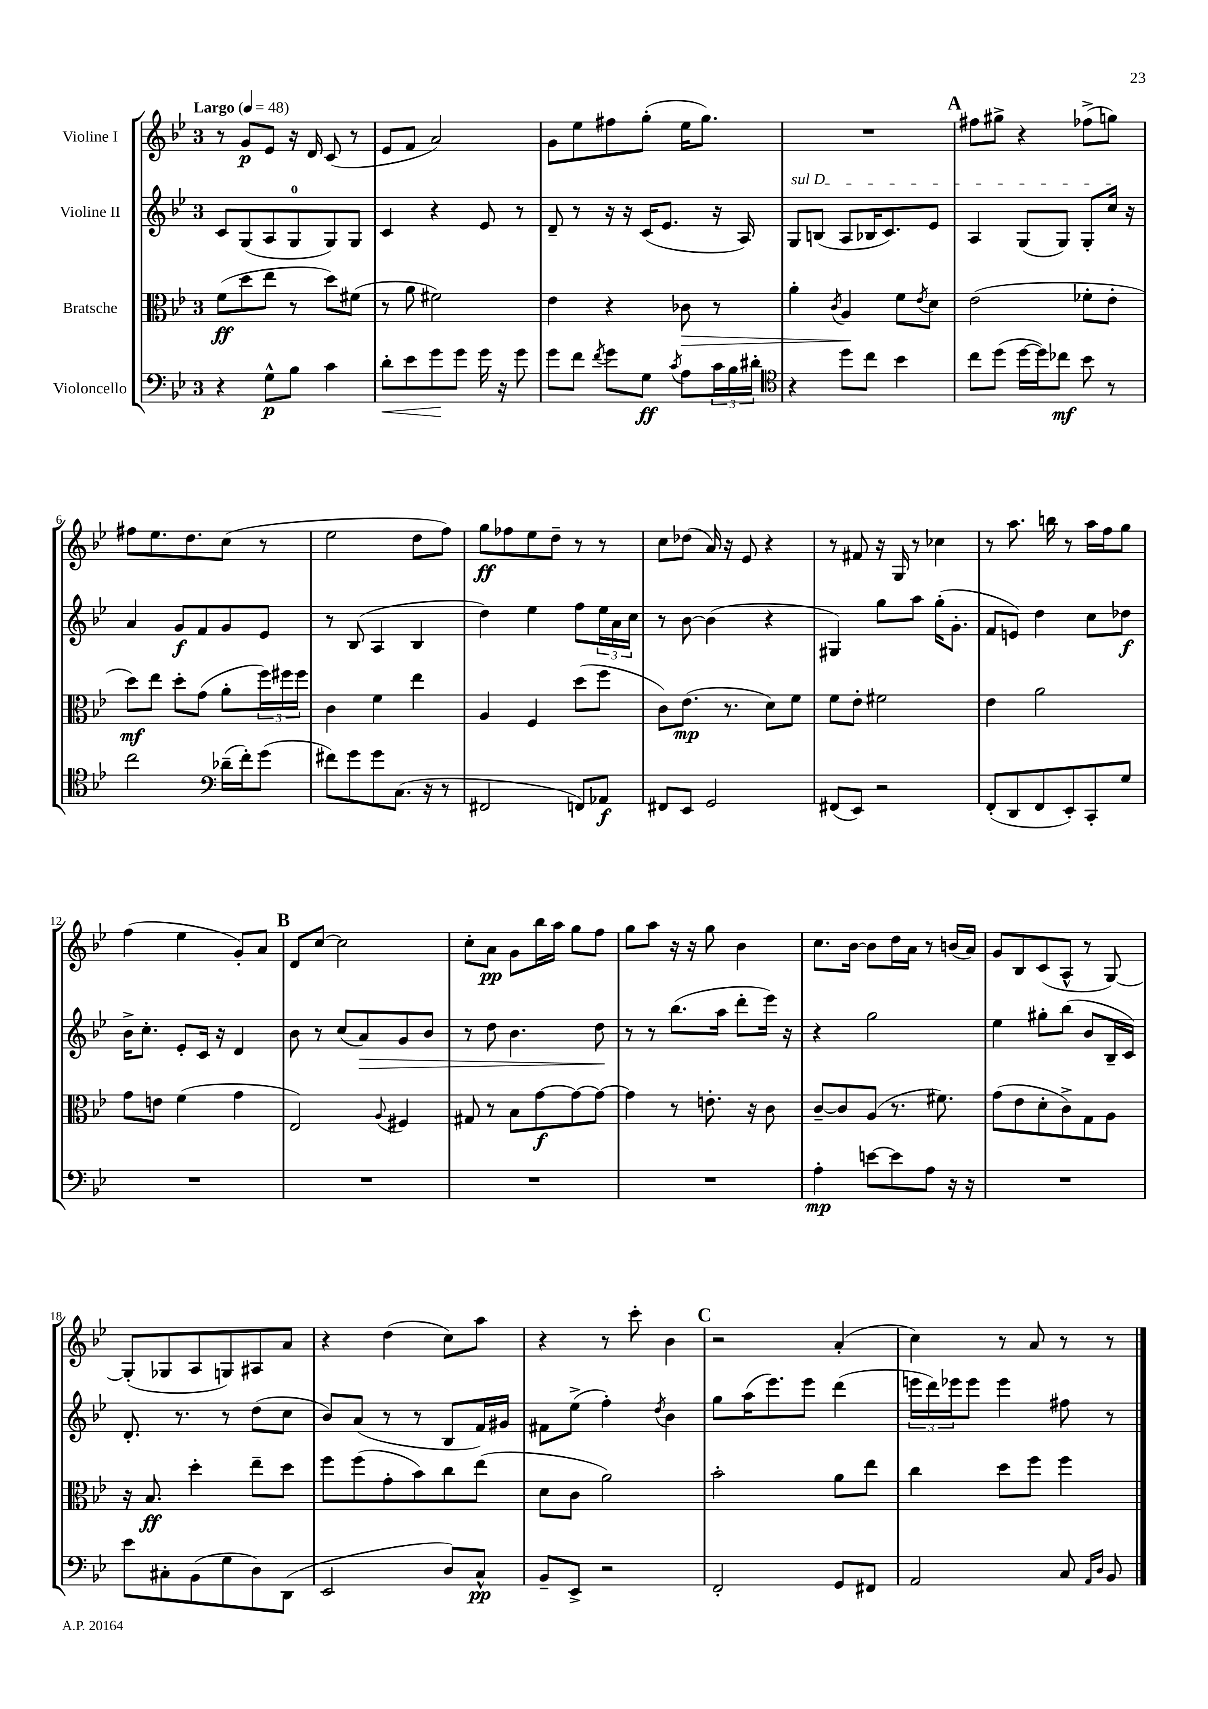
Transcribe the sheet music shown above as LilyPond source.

<<
\new StaffGroup <<
\new Staff = "s0" \with { instrumentName = "Violine I" } {
    \clef treble \key bes \major \once \override Staff.TimeSignature.style = #'single-digit \time 3/4 \tempo "Largo" 4 = 48
    r8 g'8\p ees'8 r16 d'16 c'8( r8 |
    ees'8 f'8 a'2) |
    g'8 ees''8 fis''8 g''8-.( ees''16 g''8.) |
    R2. |
    \mark \markup { \bold "A" } fis''8 gis''8-> r4 fes''8->( g''8) |
    fis''8 ees''8. d''8. c''8( r8 |
    ees''2 d''8 f''8) |
    g''8\ff fes''8 ees''8 d''8-- r8 r8 |
    c''8 des''8( a'16) r16 ees'8 r4 |
    r8 fis'8 r16 g16 r8 ces''4 |
    r8 a''8. b''16 r8 a''16 f''16 g''8 |
    f''4( ees''4 g'8-.) a'8 |
    \mark \markup { \bold "B" } d'8 c''8~ c''2 |
    c''8-. a'8\pp g'8 bes''16 a''16 g''8 f''8 |
    g''8 a''8 r16 r16 g''8 bes'4 |
    c''8. bes'16~ bes'8 d''16 a'16 r8 b'16( a'16) |
    g'8 bes8 c'8( a8-^ r8 g8~) |
    g8-.( ges8 a8 g8) ais8 a'8 |
    r4 d''4( c''8) a''8 |
    r4 r8 c'''8-. bes'4 |
    \mark \markup { \bold "C" } r2 a'4-.( |
    c''4) r8 a'8 r8 r8 \bar "|." |
}
\new Staff = "s1" \with { instrumentName = "Violine II" } {
    \clef treble \key bes \major \once \override Staff.TimeSignature.style = #'single-digit \time 3/4
    c'8 g8( a8 g8-0 g8) g8 |
    c'4 r4 ees'8 r8 |
    d'8-- r8 r16 r16 c'16( ees'8. r16 a16) |
    \once \override TextSpanner.bound-details.left.text = \markup { \italic "sul D" } g8\startTextSpan b8( a8 bes16 c'8.) ees'8 |
    \mark \markup { \bold "A" } a4 g8( g8) g8-. c''16\stopTextSpan r16 |
    a'4 g'8\f f'8 g'8 ees'8 |
    r8 bes8( a4 bes4 |
    d''4) ees''4 f''8 \tuplet 3/2 { ees''16 a'16 c''16 } |
    r8 bes'8~ bes'4( r4 |
    gis4) g''8 a''8 g''16-.( g'8.-. |
    f'8 e'8) d''4 c''8 des''8\f |
    bes'16-> c''8.-. ees'8-. c'16 r16 d'4 |
    \mark \markup { \bold "B" } bes'8 r8 c''8( a'8\>) g'8 bes'8 |
    r8 d''8 bes'4. d''8\! |
    r8 r8 bes''8.( a''16 d'''8-. ees'''16) r16 |
    r4 g''2 |
    ees''4 gis''8-. bes''8( bes'8 bes16-- c'16) |
    d'8.-. r8. r8 d''8( c''8 |
    bes'8) a'8( r8 r8 bes8 f'16) gis'16 |
    fis'8 ees''8->( f''4-.) \acciaccatura { d''8 } bes'4 |
    \mark \markup { \bold "C" } g''8 a''16( ees'''8.) ees'''8 d'''4( |
    \tuplet 3/2 { e'''16 d'''16) ees'''16 } ees'''8 ees'''4 fis''8 r8 \bar "|." |
}
\new Staff = "s2" \with { instrumentName = "Bratsche" } {
    \clef alto \key bes \major \once \override Staff.TimeSignature.style = #'single-digit \time 3/4
    f'8\ff( d''8 ees''8 r8 d''8) fis'8( |
    r8 a'8 fis'2) |
    ees'4 r4 ces'8\> r8 |
    a'4-. \acciaccatura { c'8 } a4\! f'8 \acciaccatura { ees'8 } d'8 |
    \mark \markup { \bold "A" } ees'2( fes'8-. ees'8-. |
    d''8\mf) ees''8 d''8-. g'8( a'8-. \tuplet 3/2 { f''16) fis''16 fis''16 } |
    c'4 f'4 ees''4 |
    a4 f4 d''8( f''8 |
    c'8) ees'8.\mp( r8. d'8) f'8 |
    f'8 ees'8-. fis'2 |
    ees'4 a'2 |
    g'8 e'8 f'4( g'4 |
    \mark \markup { \bold "B" } ees2) \appoggiatura { a8 } fis4 |
    gis8 r8 bes8 g'8~\f g'8~ g'8~ |
    g'4 r8 e'8.-. r16 c'8 |
    c'8~-- c'8 a8( r8. fis'8.) |
    g'8( ees'8 d'8-. c'8->) g8 a8 |
    r16 bes8.\ff d''4-. ees''8-- d''8 |
    f''8 f''8( g'8-. bes'8) c''8 ees''8( |
    d'8 c'8 a'2) |
    \mark \markup { \bold "C" } bes'2-. a'8 ees''8 |
    c''4 d''8 f''8 f''4 \bar "|." |
}
\new Staff = "s3" \with { instrumentName = "Violoncello" } {
    \clef bass \key bes \major \once \override Staff.TimeSignature.style = #'single-digit \time 3/4
    r4 g8-^\p bes8 c'4 |
    d'8-.\< ees'8 g'8\! g'8 g'16 r16 g'8 |
    g'8 f'8 \acciaccatura { f'8 } g'8 g8\ff \acciaccatura { c'8 } a8 \tuplet 3/2 { c'16 bes16 dis'16-. } |
    \clef tenor r4 d''8 c''8 bes'4 |
    \mark \markup { \bold "A" } c''8 d''8( d''16~ d''16) ces''8\mf bes'8 r8 |
    c''2 \clef bass des'16--( f'16-.) g'8( |
    fis'8) g'8 g'8 c8.( r16 r8 |
    fis,2 f,8) aes,8\f |
    fis,8 ees,8 g,2 |
    fis,8( ees,8) r2 |
    f,8-.( d,8 f,8 ees,8-.) c,8-. g8 |
    R2. |
    \mark \markup { \bold "B" } R2. |
    R2. |
    R2. |
    a4-.\mp e'8~ e'8 a8 r16 r16 |
    R2. |
    ees'8 cis8-. bes,8( g8 d8) d,8( |
    ees,2 d8) c8-^\pp |
    bes,8-- ees,8-> r2 |
    \mark \markup { \bold "C" } f,2-. g,8 fis,8 |
    a,2 c8 \grace { a,16 d16 } bes,8 \bar "|." |
}
>>
>>
